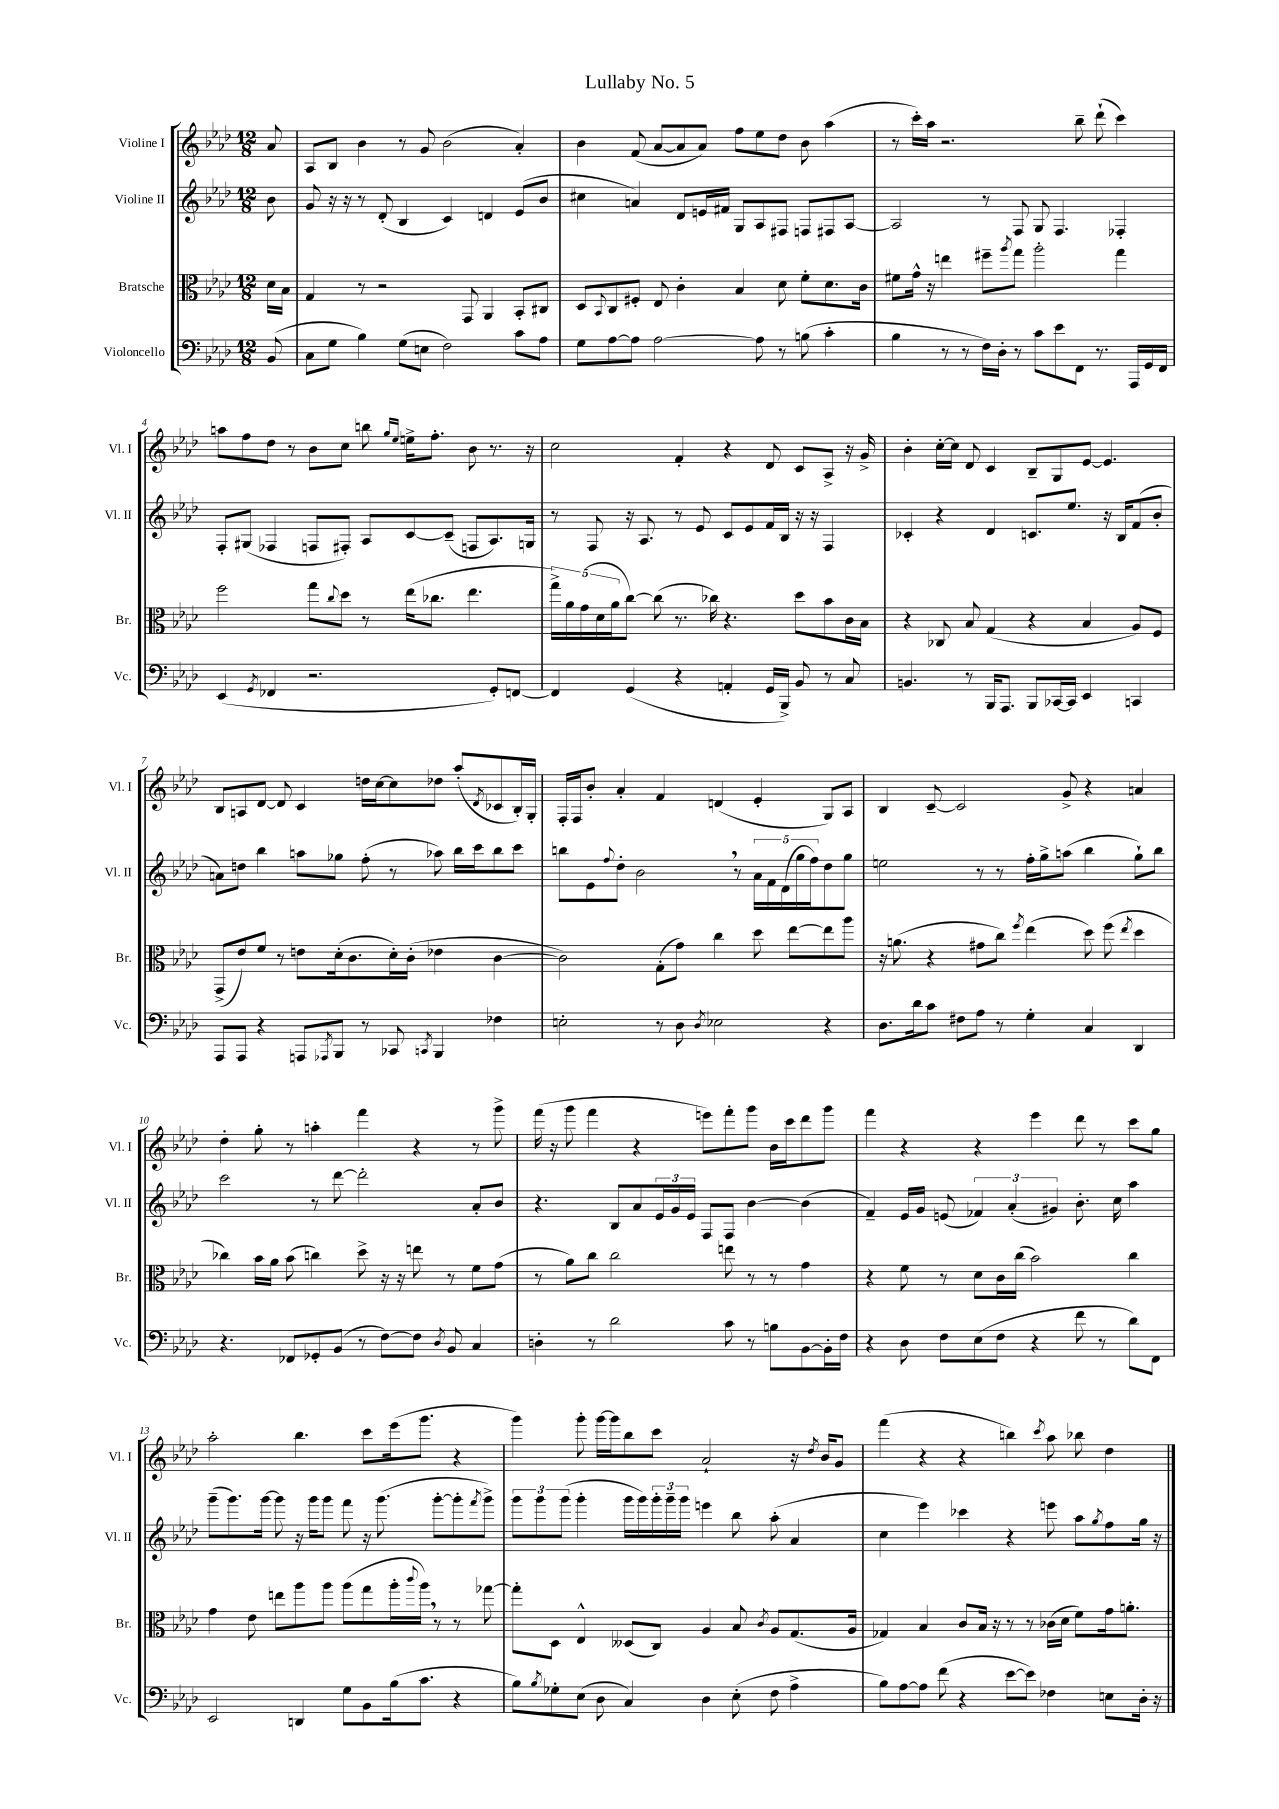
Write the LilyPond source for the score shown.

\header { title = "Lullaby No. 5" }
<<
\new StaffGroup <<
\new Staff = "s0" \with { instrumentName = "Violine I" shortInstrumentName = "Vl. I" } {
    \clef treble \key aes \major \numericTimeSignature \time 12/8 \partial 8
    aes'8 |
    aes8 bes8 bes'4 r8 g'8 bes'2( aes'4-.) |
    bes'4 f'8( aes'8~ aes'8 aes'8) f''8 ees''8 des''8 bes'8 aes''4( |
    r8 c'''16-.) aes''16 r2. bes''8-- des'''8-!( c'''4) |
    a''8 f''8 des''8 r8 bes'8 c''8 b''8 \grace { g''16 ees''16 } e''16-> f''8.-. bes'8 r8. r16 |
    c''2 f'4-. r4 des'8 c'8 aes8-> r16 g'16-> |
    bes'4-. c''16~-. c''16 des'8 c'4 bes8-- g8 ees'8~ ees'4. |
    bes8 a8 des'8~ des'8 c'4 d''16 c''16~ c''8 des''8 aes''8-.( \acciaccatura { des'8 } ces'8 bes16-.) g16-. |
    f16-. f16 bes'8-. aes'4-. f'4 d'4( ees'4-. g8) aes8 |
    bes4 c'8~-- c'2 g'8-> r4 a'4 |
    des''4-. g''8-. r8 a''4-. f'''4 r4 r8 g'''8-> |
    f'''16( r16 g'''8 f'''4 r4 e'''8) f'''8-. g'''8 bes'16 c'''16 des'''8 g'''8 |
    f'''4 r4 r4 ees'''4 des'''8 r8 c'''8 g''8 |
    aes''2-. bes''4. c'''8 ees'''16( g'''8. r4 |
    g'''4) g'''8-. g'''16~ g'''16 bes''8 c'''8 aes'2-! r16 \acciaccatura { des''8 } bes'16 g'8 |
    f'''4( r4 r4 b''4) \acciaccatura { c'''8 } aes''8 bes''8 des''4 \bar "|." |
}
\new Staff = "s1" \with { instrumentName = "Violine II" shortInstrumentName = "Vl. II" } {
    \clef treble \key aes \major \numericTimeSignature \time 12/8 \partial 8
    bes'8 |
    g'8 r16 r16 r8 des'8-.( bes4 c'4) d'4 ees'8( bes'8 |
    cis''4 a'4) des'8 e'16 fis'16 g8 aes8 fis8 f8 fis8 aes8~ |
    aes2 r8 f8 g8 f4. fes4-. |
    f8-. gis8( fes4 f8 fis8-.) aes8 c'8~ c'8--( f8 aes8.) g16 |
    r8 f8 r16 aes8. r8 ees'8 c'8 ees'8 f'16 bes16 r16 r16 f4 |
    ces'4-. r4 des'4 c'8. ees''8. r16 bes16 f'8( bes'8-. |
    a'8) d''8 bes''4 a''8 ges''8 f''8-.( r8 aes''8) bes''16 c'''16 bes''8 c'''8 |
    b''8 ees'8 \appoggiatura { f''8 } des''8-. bes'2 \breathe r8 \tuplet 5/4 { aes'16 f'16 des'16( g''16 f''16) } des''8 g''8 |
    e''2 r8 r8 f''16-. g''16-> a''8( bes''4 g''8-!) bes''8 |
    c'''2 r8 des'''8~ des'''2-. aes'8-. bes'8 |
    r4. bes8 aes'8 \tuplet 3/2 { ees'16 g'16 ees'16 } f8 f8 bes'4~ bes'4( |
    f'4--) ees'16 g'16 e'8( \tuplet 3/2 { fes'4) aes'4-.( gis'4) } bes'8.-. c''16 aes''4 |
    g'''8--( g'''8.) g'''16~ g'''8 r16 g'''16 g'''8 f'''8 r16 g'''8.( g'''8~-. g'''8-. \acciaccatura { f'''8 } g'''8->) |
    \tuplet 3/2 { g'''8 g'''8 g'''8( } g'''4-. g'''16 g'''16) \tuplet 3/2 { g'''16-. g'''16-- g'''16 } e'''4 bes''8 aes''8-.( aes'4 |
    c''4 ees'''4) ces'''4 r4 e'''8 aes''8 \acciaccatura { g''8 } f''8 g''16 r16 \bar "|." |
}
\new Staff = "s2" \with { instrumentName = "Bratsche" shortInstrumentName = "Br." } {
    \clef alto \key aes \major \numericTimeSignature \time 12/8 \partial 8
    des'16 bes16 |
    g4 r8 r2 g,8 aes,4 bes,8-. cis8 |
    des8 \appoggiatura { bes,8 } c8 fis8-. ees8 c'4-. bes4 des'8 f'8-. des'8. c'16 |
    fis'8 g'16-^ r16 e''4 fis''8-- \acciaccatura { aes''8 } g''8 aes''2-. g''4 |
    f''2 g''8 \appoggiatura { c''8 } des''8 r8 ees''16( ces''8. ees''4. |
    \tuplet 5/4 { g''16->) aes'16 g'16( des'16 aes'16 } c''8~) c''8( r8. ces''16) r4. des''8 bes'8 c'16 bes16 |
    r4 ces8 bes8 g4( r4 bes4 aes8) f8 |
    g,8->( ees'8) f'8 r8 e'8 des'16-.( c'8. des'16-.) c'16-.( ees'4 c'4~ |
    c'2) g8-.( g'8) c''4 des''8 ees''8~ ees''8 aes''8 |
    r16 a'8.( r4 gis'8 c''8) \acciaccatura { f''8 } ees''4( des''8) f''8( \acciaccatura { ees''8 } des''4 |
    ces''4) bes'16 aes'16 bes'8( c''4) des''8-> r16 r16 e''8 r8 f'8 g'8( |
    r8 aes'8) c''8 c''2 e''8 r8 r8 g'4 |
    r4 f'8 r8 des'8 c'16 c''16( bes'2) c''4 |
    g'4 ees'8 e''8 aes''8 aes''8 aes''8( g''8 aes''16-. \appoggiatura { c'''8 } aes''16) \breathe r8 r8 ges''8~ |
    ges''8-. des8 ees4-^ deses8( c8) aes4 bes8 \acciaccatura { c'8 } aes8 g8.( aes16 |
    ges4) bes4 c'8 bes16 r16 r8 r8 ces'16( des'16 f'8) g'16 a'8.-. \bar "|." |
}
\new Staff = "s3" \with { instrumentName = "Violoncello" shortInstrumentName = "Vc." } {
    \clef bass \key aes \major \numericTimeSignature \time 12/8 \partial 8
    bes,8( |
    c8 g8 bes4) g8( e8 f2) c'8 aes8 |
    g8 aes8~ aes8 aes2~ aes8 r8 b8( c'4-. |
    bes4 r8 r8 f16) des16-. r8 c'8 ees'8 f,8 r8. aes,,16 g,16 f,16 |
    ees,4( \acciaccatura { g,8 } fes,4 r2. g,8-.) f,8~ |
    f,4 g,4( r4 a,4-. g,16 bes,,16->) bes,8 r8 c8 |
    b,4. r8 bes,,16 aes,,8. bes,,8 ces,16~ ces,16 ees,4 c,4 |
    aes,,8 aes,,8 r4 a,,8 \acciaccatura { aes,,8 } bes,,8 r8 ces,8 \acciaccatura { c,8 } bes,,4 fes4 |
    e2-. r8 des8 \acciaccatura { des8 } ees2 r4 |
    des8. des'16 c'8 fis8 aes8 r8 g4-. c4 des,4 |
    r4. fes,8 ges,8-. bes,8( r8 f8~) f8 \acciaccatura { des8 } bes,8 c4 |
    d4-. r8 des'2 c'8 r8 b8 bes,8~ bes,16-. f16 |
    r4 des8 f8 ees8( f8 r4 f'8 r8 des'8) f,8 |
    ees,2 d,4 g8 bes,8 bes16( c'8. r4 |
    bes8) \acciaccatura { bes8 } ges8-. ees8( des8 c4) des4 ees8-.( f8 aes4-> |
    bes8) aes8~ aes8 f'8( r4 ees'8~ ees'8) fes4 e8 des16-. r16 \bar "|." |
}
>>
>>
